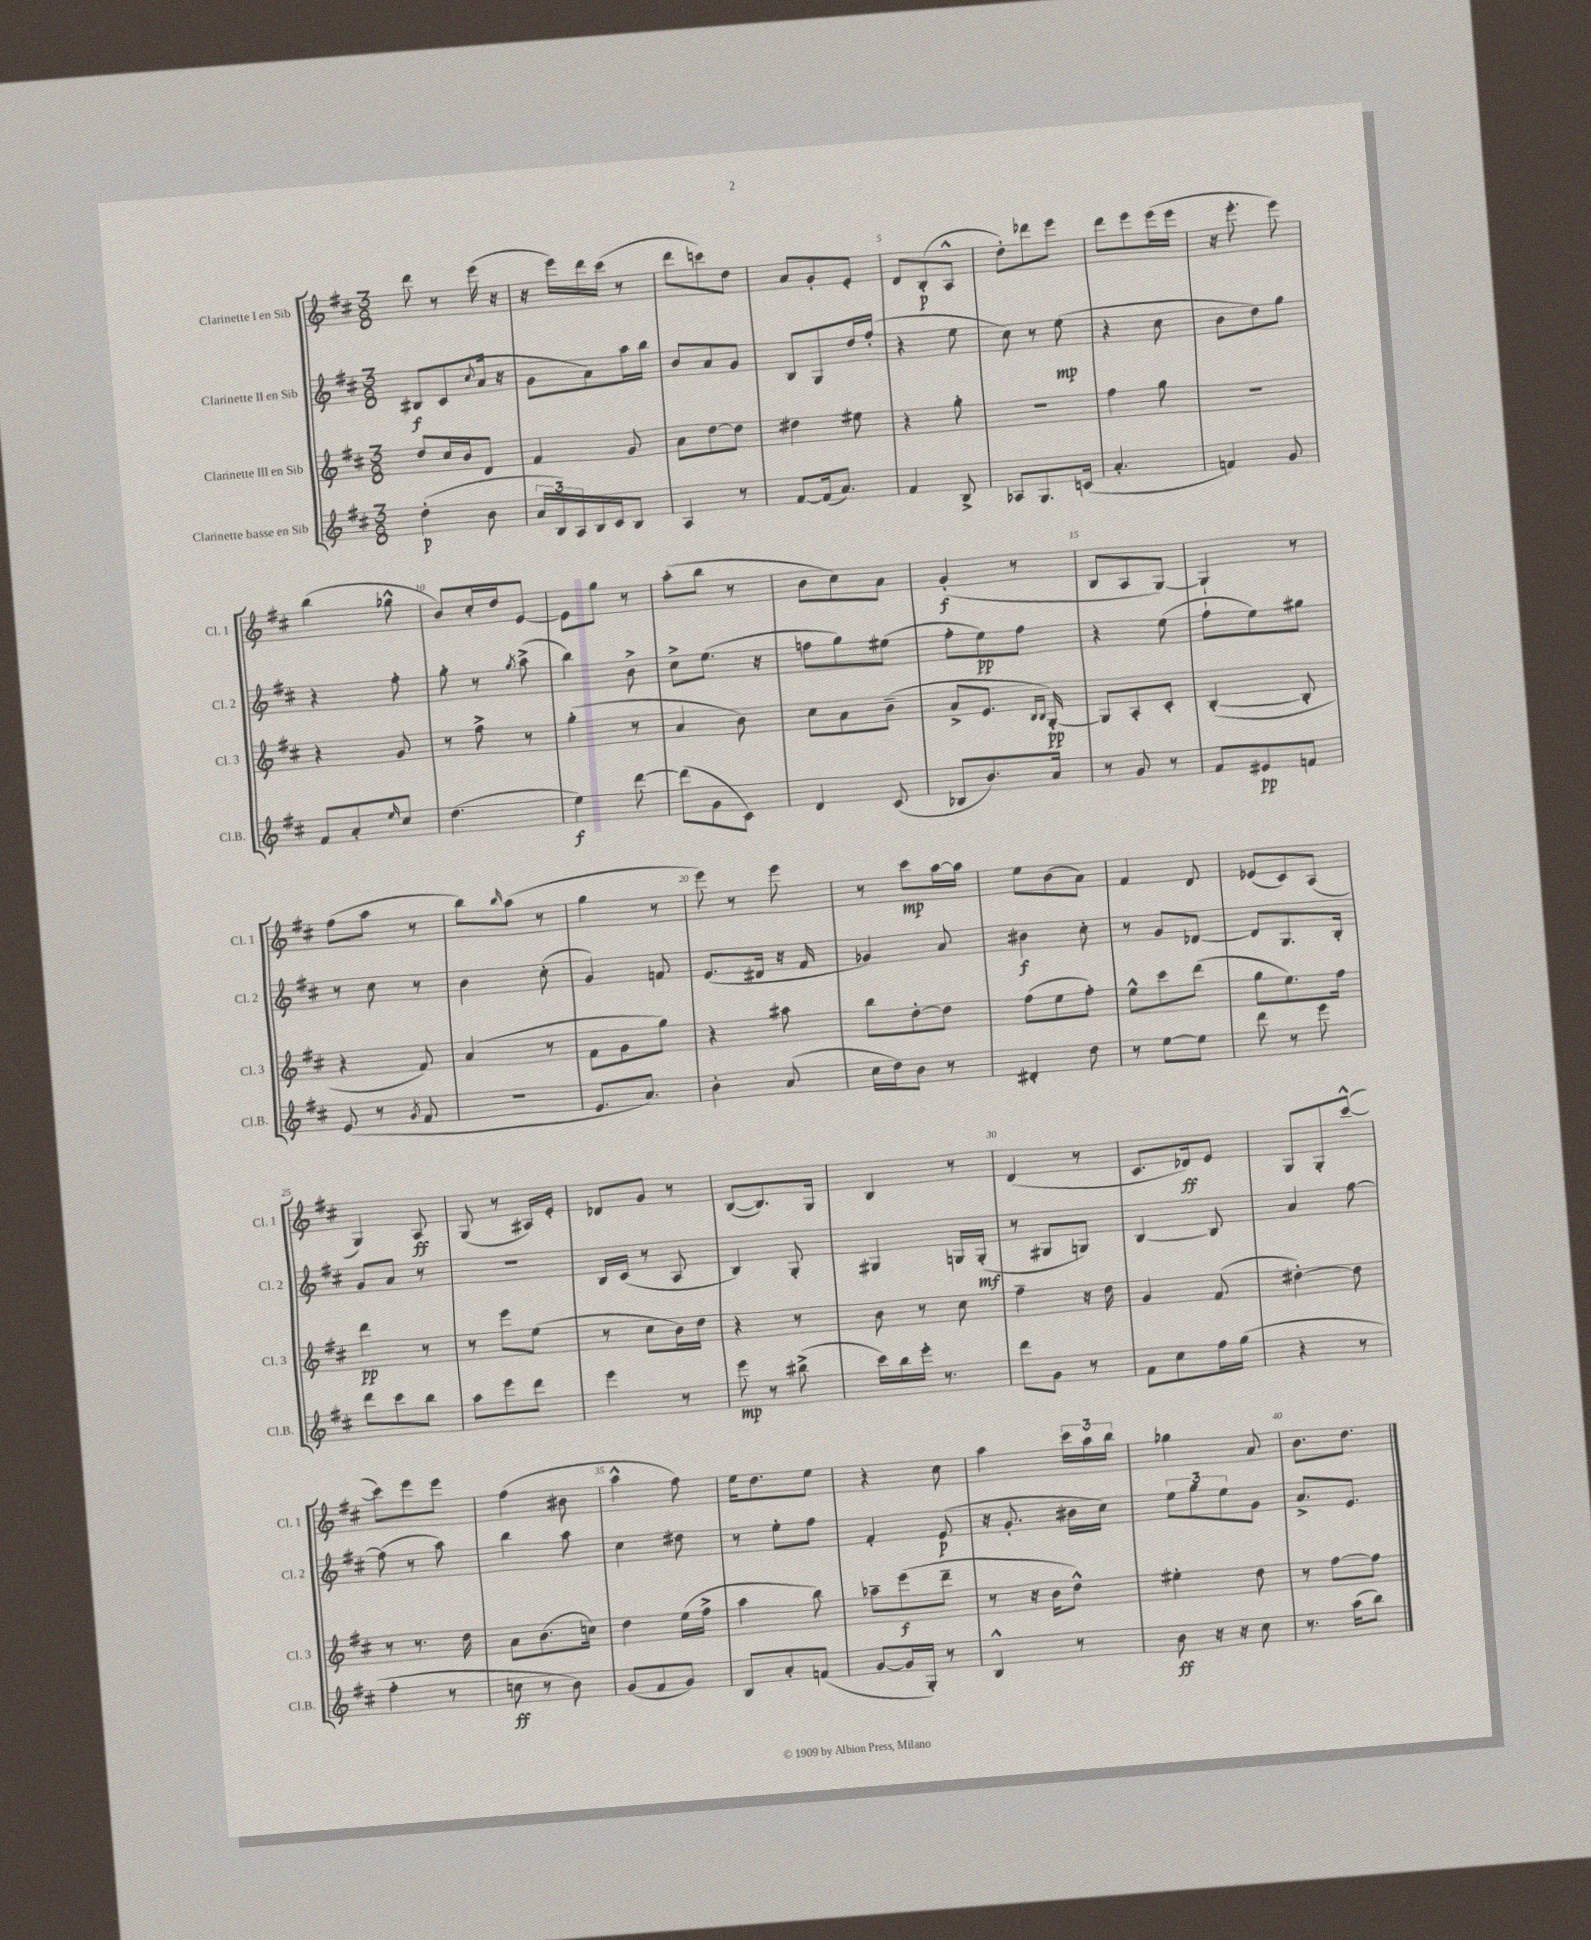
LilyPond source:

<<
\new StaffGroup <<
\new Staff = "s0" \with { instrumentName = "Clarinette I en Sib" shortInstrumentName = "Cl. 1" } {
    \clef treble \key d \major \numericTimeSignature \time 3/8
    d'''8 r8 e'''16( r16 |
    r16 e'''16) d'''16 cis'''16( r8 |
    d'''8 c'''8) d''8 |
    a'8 g'8-. e'8-. |
    d'8 b8-.\p( a8-^ |
    d''8-.) des'''8 e'''8 |
    d'''8 e'''8 e'''16( e'''16 |
    r16 e'''8.-. e'''8) |
    b''4( ges''8-^ |
    b'8) cis''16-. d''16 e'8~ |
    e'8 g''8 r8 |
    a''8-.( b''8 r8 |
    b'8 cis''8) a'8 |
    g'4-.\f( r8 |
    b8 a8 g8~) |
    g4-! r8 |
    fis''8( a''8 r8 |
    b''8) \grace { b''16 } a''8( r8 |
    g''4 r8 |
    e'''8) r8 e'''8 |
    r8 cis'''8\mp a''16~ a''16 |
    e''8 b'8( a'8) |
    fis'4 d'8 |
    ees'8( cis'8) a8( |
    g4) a8\ff |
    g8( r8 ais16) e'16-. |
    des'8 g'8 r8 |
    b8~( b8.) g16 |
    b4 r8 |
    d'4( r8 |
    cis'8. des'16\ff) e'8 |
    g8 g8-. cis'''8~-^( |
    cis'''8) e'''8 e'''8 |
    fis''4( bis'8 |
    a''4-^ fis''8) |
    e''16 d''8. e''8 |
    r4 cis''8 |
    a''4 \tuplet 3/2 { cis'''16 a''16 b''16 } |
    ges''4 a'8 |
    b'8. d''8. \bar "|." |
}
\new Staff = "s1" \with { instrumentName = "Clarinette II en Sib" shortInstrumentName = "Cl. 2" } {
    \clef treble \key d \major \numericTimeSignature \time 3/8
    bis8\f cis'8( \appoggiatura { cis''8 } a'16 r16 |
    g'8 a'8) a''16 b''16 |
    b'8 a'8 g'8 |
    b8 g8 d''16 fis''16-.( |
    r4 e''8 |
    cis''8) r8 e''8\mp( |
    r4 cis''8 |
    b'8 d''8) g''8 |
    r4 fis''8-. |
    g''8-. r8 \acciaccatura { g''8 } a''8->( |
    b''4) b'8-> |
    cis''8-> e''8.( r16 |
    f''8 g''8) eis''8( |
    fis''8-. e''8\pp) fis''8 |
    r4 e''8( |
    fis''8-! e''8) gis''8 |
    r8 cis''8 r8 |
    b'4 cis''8-.( |
    g'4) f'8 |
    e'8.( dis'16 r16 fis'16 |
    ges'4) a'8 |
    bis'4\f cis''8-. |
    r8 g'8 des'8~ |
    des'8 g8. b16-. |
    g'8 a'8 r8 |
    R4. |
    b16 cis'16( r8 a8 |
    b4) g8-. |
    gis4 g16 g16-.\mf( |
    r8 gis8 g8) |
    b4~ b8 |
    a'4 fis''8~ |
    fis''8( r8 a''8) |
    b''4 a''8 |
    cis''4 dis''8 |
    r8 e''8-. fis''8 |
    fis'4-. e'8\p( |
    r16 g'8.-. bis'16 cis''16) |
    \tuplet 3/2 { e''8 g''8 e''8 } g'8 |
    a'8.-> e'8. \bar "|." |
}
\new Staff = "s2" \with { instrumentName = "Clarinette III en Sib" shortInstrumentName = "Cl. 3" } {
    \clef treble \key d \major \numericTimeSignature \time 3/8
    d''8 cis''16 b'16 d'8 |
    fis'4 g'8 |
    a'8 d''8~ d''8 |
    dis''4 eis''8 |
    r4 g''8-. |
    r4. |
    fis''4 g''8 |
    R4. |
    r4 g'8 |
    r8 fis''8-> r8 |
    g''4-.( r8 |
    a'4 b'8) |
    cis''8 a'8 b'8--( |
    a'8-> e'8. \grace { b16 b16 } g16~-.\pp) |
    g8 a8-. cis'8-. |
    b4~-.( b8-. |
    r4 fis'8) |
    a'4( r8 |
    fis'8 g'8 g''8) |
    r4 ais''8 |
    b''8 d''8~-. d''8 |
    fis''8( e''8 fis''8-.) |
    e''8-^ cis'''8 d'''8( |
    g''8 e''8.) fis''16 |
    d'''4\pp r8 |
    r8 e'''8 e''8( |
    r8 cis''8 b'16) d''16 |
    r4 r8 |
    b'8 r8 cis''8 |
    fis''4-- r16 d''16 |
    g'4 fis'8( |
    dis''4~-.) dis''8 |
    r8 r8. d''16 |
    a'8 b'8.( c''16) |
    d''4 e''16( fis''16-> |
    a''4 b''8) |
    aes''8-- e'''8\f( d'''8-- |
    r8 r16 b'16 d''8-^) |
    eis''4-. d''8 |
    r8 fis''8~ fis''8 \bar "|." |
}
\new Staff = "s3" \with { instrumentName = "Clarinette basse en Sib" shortInstrumentName = "Cl.B." } {
    \clef treble \key d \major \numericTimeSignature \time 3/8
    d''4-.\p( b'8 |
    \tuplet 3/2 { a'16 b16) a16 } b16 cis'16 b8 |
    a4 r8 |
    fis'8~ fis'16( a'8.) |
    fis'4 b8-> |
    aes8 g8. c'16( |
    a'4.-. |
    f'4) g'8 |
    fis'8 a'8-. \grace { e''16 } cis''8 |
    d''4.( |
    e''4\f) d'''8~ |
    d'''8( g'8 cis'8) |
    d'4 cis'8( |
    bes8 b'8.) a'16 |
    r8 g'8 r8 |
    fis'8 eis'8\pp f'8 |
    e'8( r8 \acciaccatura { g'8 } fis'8 |
    R4. |
    e'8. a'8.) |
    b'4-. a'8( |
    cis''16 d''16) b'8 r8 |
    dis'4-. d''8 |
    r8 e''8~ e''8 |
    d'''8 r8 e'''8 |
    d'''8 cis'''8 b''8 |
    a''8 e'''8 d'''8 |
    e'''4 r8 |
    e'''8\mp r8 bis''8->( |
    cis'''16) b''16 e'''16-. r8. |
    d'''8 g'8 r8 |
    fis'8 cis''8 fis''16 g''16( |
    r4 r8 |
    fis''4-. r8 |
    c''8\ff r8 b'8) |
    g'8( fis'8 g'8) |
    b8 a'8-. f'8( |
    g'8~ g'16 g16-.) r8 |
    b4-^ r8 |
    b'8\ff r16 r16 cis''8 |
    r8. a''16( b''8) \bar "|." |
}
>>
>>
\layout { \context { \Score \override BarNumber.break-visibility = ##(#f #t #t) barNumberVisibility = #(every-nth-bar-number-visible 5) } }
